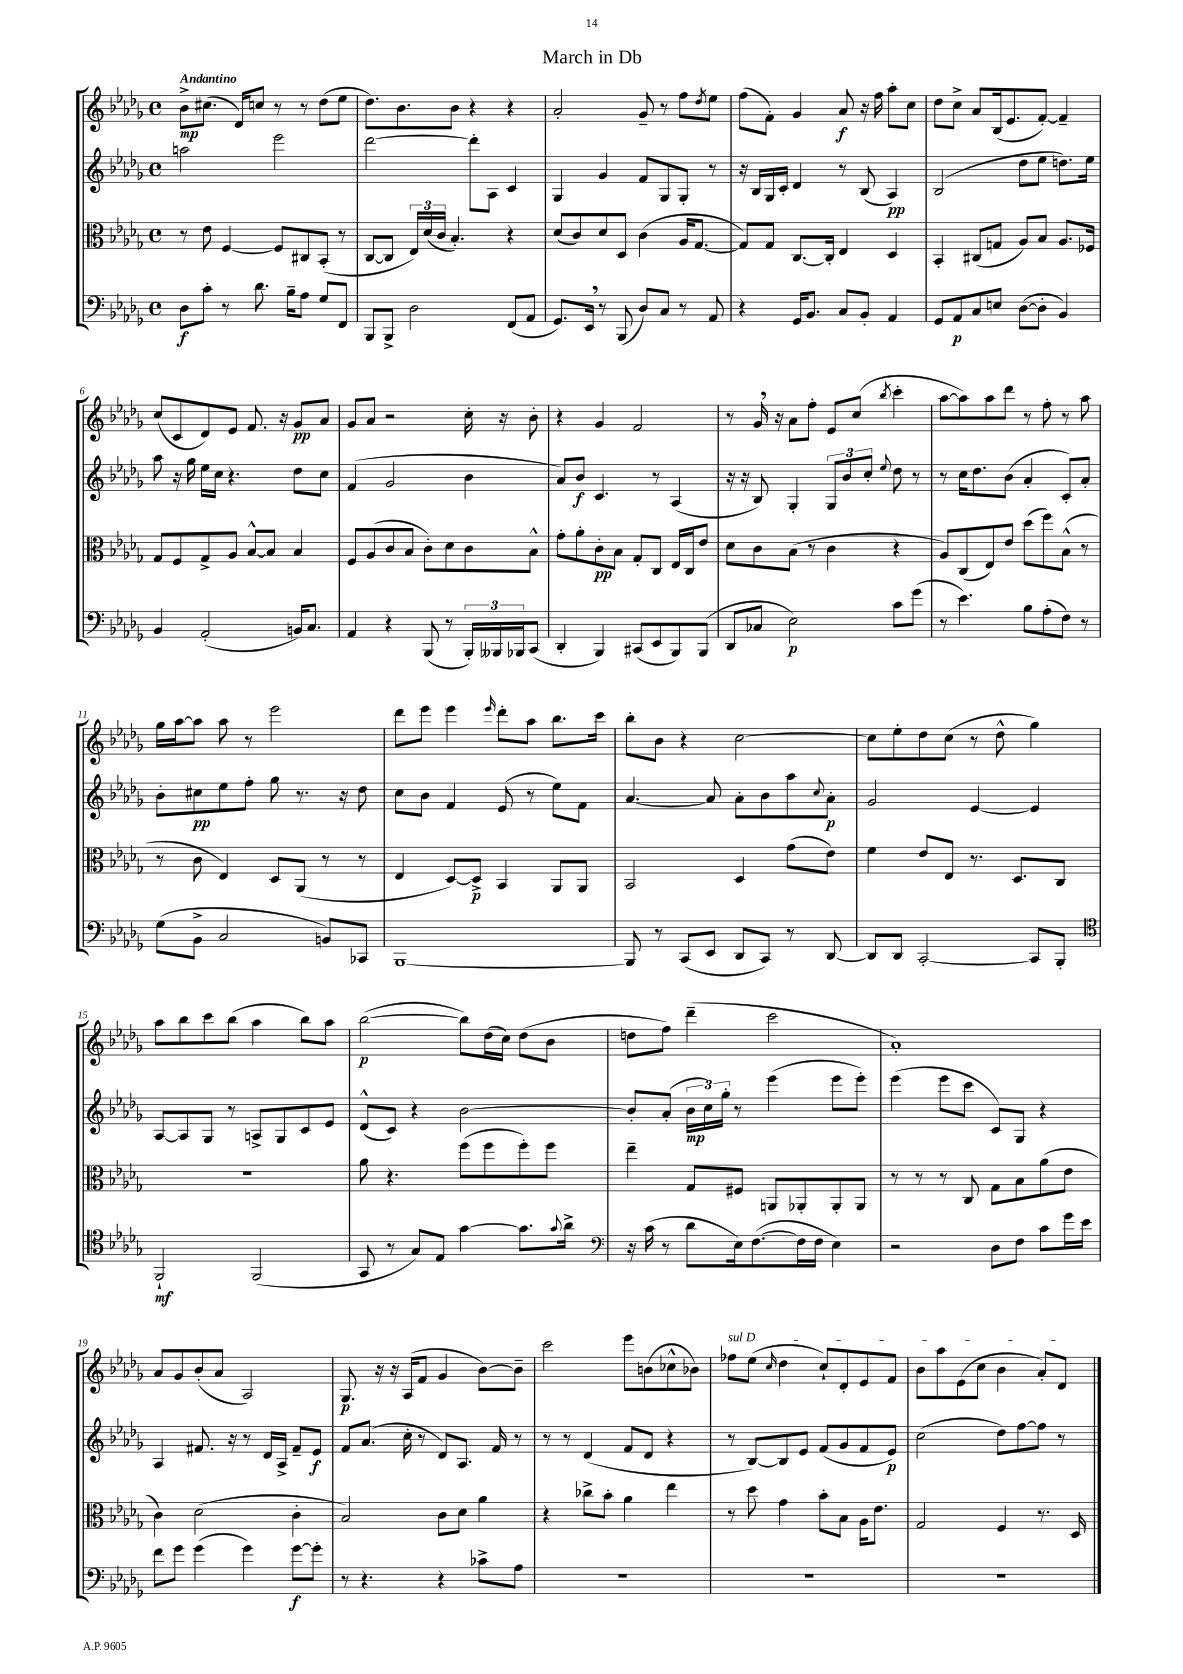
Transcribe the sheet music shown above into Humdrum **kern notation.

**kern	**kern	**kern	**kern
*staff4	*staff3	*staff2	*staff1
*clefF4	*clefC3	*clefG2	*clefG2
*k[b-e-a-d-g-]	*k[b-e-a-d-g-]	*k[b-e-a-d-g-]	*k[b-e-a-d-g-]
*M4/4	*M4/4	*M4/4	*M4/4
*met(c)	*met(c)	*met(c)	*met(c)
8D-\L	8r	2aa\	8b-^\L
8c'\J	8e-\	.	(8.cc#\J
8r	[4F/	.	.
.	.	.	16d-/LK)
8.d-\	.	.	8cc/J
.	8F/]L	2eee-\	8r
16B-~\LK	.	.	.
8A-\J	8C#/	.	8r
8G-/L	(8BB-'/J	.	(8dd-\L
8FF/J	8r	.	8ee-\J
=	=	=	=
8BBB-/L	[8C/L	[2ddd-\	8.dd-\L)
8BBB-^/J	8C/]J	.	.
.	.	.	8.b-\
2D-\	24E-/LL)	.	.
.	(24d-/	.	.
.	24c/JJ	.	.
.	4.B-'/)	.	8b-\J
.	.	8ddd-'\]L	4r
.	.	8A-\J	.
(8FF/L	4r	4c/	4r
8AA-/J	.	.	.
=	=	=	=
8.GG-/L)	(8d-/L	4G-/	2a-'/
.	8c/)	.	.
16EE-/Jk	.	.	.
8r	8d-/	4g-/	.
(8BBB-/	8D-/J	.	.
8D-/L)	(4c\	8f/L	8g-~/
8C/J	.	8G-/	8r
8r	16A-/LK	8G-'/J	8ff\L
.	[8.G-/J	.	.
.	.	.	8qdd-/
8AA-/	.	8r	8ee-\J
=	=	=	=
4r	8G-/]L)	16r	(8ff\L
.	.	16B-/LL	.
.	8G-/J	16G-/	8f'\J)
.	.	16c'/JJ	.
16GG-/LK	[8.C/L	4d-/	4g-/
8.BB-/J	.	.	.
.	16C'/]Jk	.	.
8C/L	4E-/	8r	8a-/
8BB-'/J	.	(8B-/	16r
.	.	.	16ff\
4AA-/	4D-/	4A-/)	8aa-'\L
.	.	.	8cc\J
=	=	=	=
8GG-/L	4BB-'/	(2B-/	8dd-\L
8AA-/	.	.	8cc^\J
8C/	(8C#/L	.	8a-/L
8E/J	8G/J	.	(16B-/k
.	.	.	8.e-/
([8D-\L	8A-/L)	8dd-\L	.
8D-'\]J	8B-/J	8ee-\J	[8f'/J)
4BB-/)	8.A-/L	8.dd\L)	4f~/]
.	16F-/Jk	16ee-\Jk	.
=	=	=	=
4BB-/	8G-/L	8aa-\	(8cc/L
.	8F/	16r	8c/
.	.	16gg-\	.
(2AA-'/	8G-^/	16ee-\LL	8d-/)
.	.	16cc\JJ	.
.	8A-/J	4.r	8e-/J
.	[8B-^^/L	.	8.f/
.	8B-/]J	.	.
.	.	.	16r
16BB/LK)	4B-/	8dd-\L	8g-/L
8.C/J	.	.	.
.	.	8cc\J	8a-/J
=	=	=	=
4AA-/	8F/L	(4f/	8g-/L
.	(8A-/	.	8a-/J
4r	8c/	2g-/	2r
.	8B-/J	.	.
(8BBB-/	8c'\L)	.	.
8r	8d-\	.	.
24BBB-'/LL)	8c\	4b-\	16cc'\
24BBB--/	.	.	.
.	.	.	16r
24BBB-/J	.	.	.
(8CC/J	8B-^^\J	.	8b-'\
=	=	=	=
4DD-'/	8g-'\L	8a-/L)	4r
.	8a-'\	8b-/J	.
4BBB-/)	8c'\	4.c/	4g-/
.	8B-\J	.	.
(8CC#/L	8G-'/L	.	2f/
8EE-/	8C/J	8r	.
8BBB-/)	16E-/LL	(4A-/	.
.	16C/J	.	.
(8BBB-/J	8e-/J	.	.
=	=	=	=
8DD-/L	8d-\L	16r	8r
.	.	16r	.
8C-/J	8c\	8B-/)	16g-/
.	.	.	16r
2E-\)	(8B-\J	4G-'/	8a-\L
.	8r	.	8ff'\J
.	4c\	12G-/L	8e-/L
.	.	12b-/	.
.	.	.	(8cc/J
.	.	12cc'/J	.
.	.	8qqee-/	8qbb-/
8c\L	4r	8dd-\	4ccc'\
(8g-\J	.	8r	.
=	=	=	=
8r	8A-/L)	8r	[8aa-\L
4.e-\)	(8C/	16cc\LK	8aa-\])
.	.	8.dd-\	.
.	8E-/)	.	8aa-\
.	8e-/J	(8b-\J	8ddd-\J
8B-\L	(8dd-\L	4a-'/	8r
(8A-'\	8ff\)	.	8ff'\
8F\J)	(8B-^^\J	8c'/L)	8r
8r	8r	8a-'/J	8aa-\
=	=	=	=
(8G-\L	8r	8b-'\L	16gg-\LL
.	.	.	[16aa-\J
8BB-^\J	8c\	8cc#\	8aa-\]J
2C/	4E-/)	8ee-\	8aa-\
.	.	8ff'\J	8r
.	8D-/L	8gg-\	2eee-\
.	(8AA-/J	8.r	.
8BB/L)	8r	.	.
.	.	16r	.
8CC-/J	8r	8dd-\	.
=	=	=	=
[1BBB-	4E-/	8cc\L	8ddd-\L
.	.	8b-\J	8eee-\J
.	[8D-/L)	4f/	4eee-\
.	8D-^/]J	.	.
.	.	.	16qqeee-/
.	4BB-/	(8e-/	8ddd-'\L
.	.	8r	8aa-\J
.	8AA-/L	8ee-\L)	8.bb-\L
.	8AA-/J	8f\J	.
.	.	.	16ccc\Jk
=	=	=	=
8BBB-/]	2BB-/	[4.a-/	8bb-'\L
8r	.	.	8b-\J
(8CC/L	.	.	4r
8EE-/J	.	8a-/]	.
8DD-/L	4D-/	8a-'\L	[2cc\
8CC/J)	.	8b-\	.
8r	(8g-\L	8aa-\	.
.	.	8qqcc/	.
[8DD-/	8e-\J)	8a-'\J	.
=	=	=	=
8DD-/]L	4f\	2g-/	8cc\]L
8DD-/J	.	.	8ee-'\
[2CC'/	8e-/L	.	8dd-\
.	8E-/J	.	(8cc\J
.	8.r	[4e-/	8r
.	.	.	8dd-^^\
.	8.D-/L	.	.
8CC/]L	.	4e-/]	4gg-\)
8BBB-'/J	8C/J	.	.
=	=	=	=
*clefC4	*	*	*
2FF`/	1r	[8A-/L	8aa-\L
.	.	8A-/]	8bb-\
.	.	8G-/J	8ccc\
.	.	8r	(8bb-\J
(2FF/	.	8A^/L	4aa-\
.	.	8G-/	.
.	.	8c/	8bb-\L)
.	.	8e-/J	8aa-\J
=	=	=	=
8GG-/	8a-\	(8d-^^/L	([2bb-\
8r	4.r	8c/J)	.
8G-/L)	.	4r	.
8E-/J	.	.	.
[4g-\	(8ff\L	[2b-\	8bb-\]L)
.	8ff\	.	(16dd-\L
.	.	.	16cc\JJ)
8.g-\]L	8ff'\)	.	(8dd-\L
.	8ff\J	.	8b-\J
8qqg-/	.	.	.
16a-^\Jk	.	.	.
=	=	=	=
*clefF4	*	*	*
16r	4ee-~\	8b-'/]L	8dd\L
(16c\	.	.	.
8r	.	(8a-'/J	8ff\J)
8d-\L	8G-/L	24b-\LL	(4ddd-~\
.	.	24cc\)	.
.	.	24gg-'\JJ	.
16E-\k)	8F#/J	8r	.
([8.F\	.	.	.
.	8AA/L	(4eee-\	2ccc\
16F\]L	8AA-'/	.	.
16F\JJ	.	.	.
4E-\)	8AA-'/	8eee-\L	.
.	8AA-/J	8eee-'\J)	.
=	=	=	=
2r	8r	(4eee-\	1a-')
.	8r	.	.
.	8r	8eee-\L	.
.	8C/	8ccc\J	.
8D-\L	8G-\L	8c/L)	.
8F\J	8B-\	8G-/J	.
8c\L	(8a-\	4r	.
16g-\L	8e-\J	.	.
16e-\JJ	.	.	.
=	=	=	=
8f\L	4c\)	4A-/	8a-/L
8g-\J	.	.	8g-/
(4g-\	(2d-\	8.f#/	(8b-'/
.	.	.	8a-/J
.	.	16r	.
4g-\)	.	8r	2A-/)
.	.	16d-/LL	.
.	.	16A-^/JJ	.
[8g-\L	4c'\	8f#~/L	.
8g-'\]J	.	8e-/J	.
=	=	=	=
8r	2B-/)	8f/L	8.G-/
4.r	.	(8.a-/J	.
.	.	.	16r
.	.	.	16r
.	.	16cc'\	(16A-/LK
.	.	8r	8f/J
4r	8c\L	8d-/L)	4g-/
.	8d-\J	8.A-/J	.
8c-^\L	4a-\	.	[8b-\L)
.	.	16f/	.
8A-\J	.	8r	8b-~\]J
=	=	=	=
1r	4r	8r	2ccc\
.	.	8r	.
.	8cc-^\L	(4d-/	.
.	8b-'\J	.	.
.	4a-\	8f/L	8eee-\L
.	.	8d-/J	(8b\
.	4ee-\	4r	8cc-^^\
.	.	.	8b-\J)
=	=	=	=
1r	8r	8r	8ff-\L
.	8dd-\	[8B-/L)	(8ee-\J
.	.	.	16qqcc/
.	4g-\	8B-/]	4dd-\
.	.	8e-/J	.
.	8b-'\L	(8f/L	8cc`/L)
.	8B-\J	8g-/	8d-'/
.	16A-\LK	8f/	8e-/
.	8.e-\J	.	.
.	.	8e-/J)	8f/J
=	=	=	=
1r	2G-/	(2cc\	8b-\L
.	.	.	8aa-\
.	.	.	(8e-\
.	.	.	8cc\J
.	4F/	8dd-\L)	4b-\
.	.	[8ff\	.
.	8.r	8ff\]J	8a-'/L)
.	.	8r	8d-/J
.	16D-/	.	.
==	==	==	==
*-	*-	*-	*-
